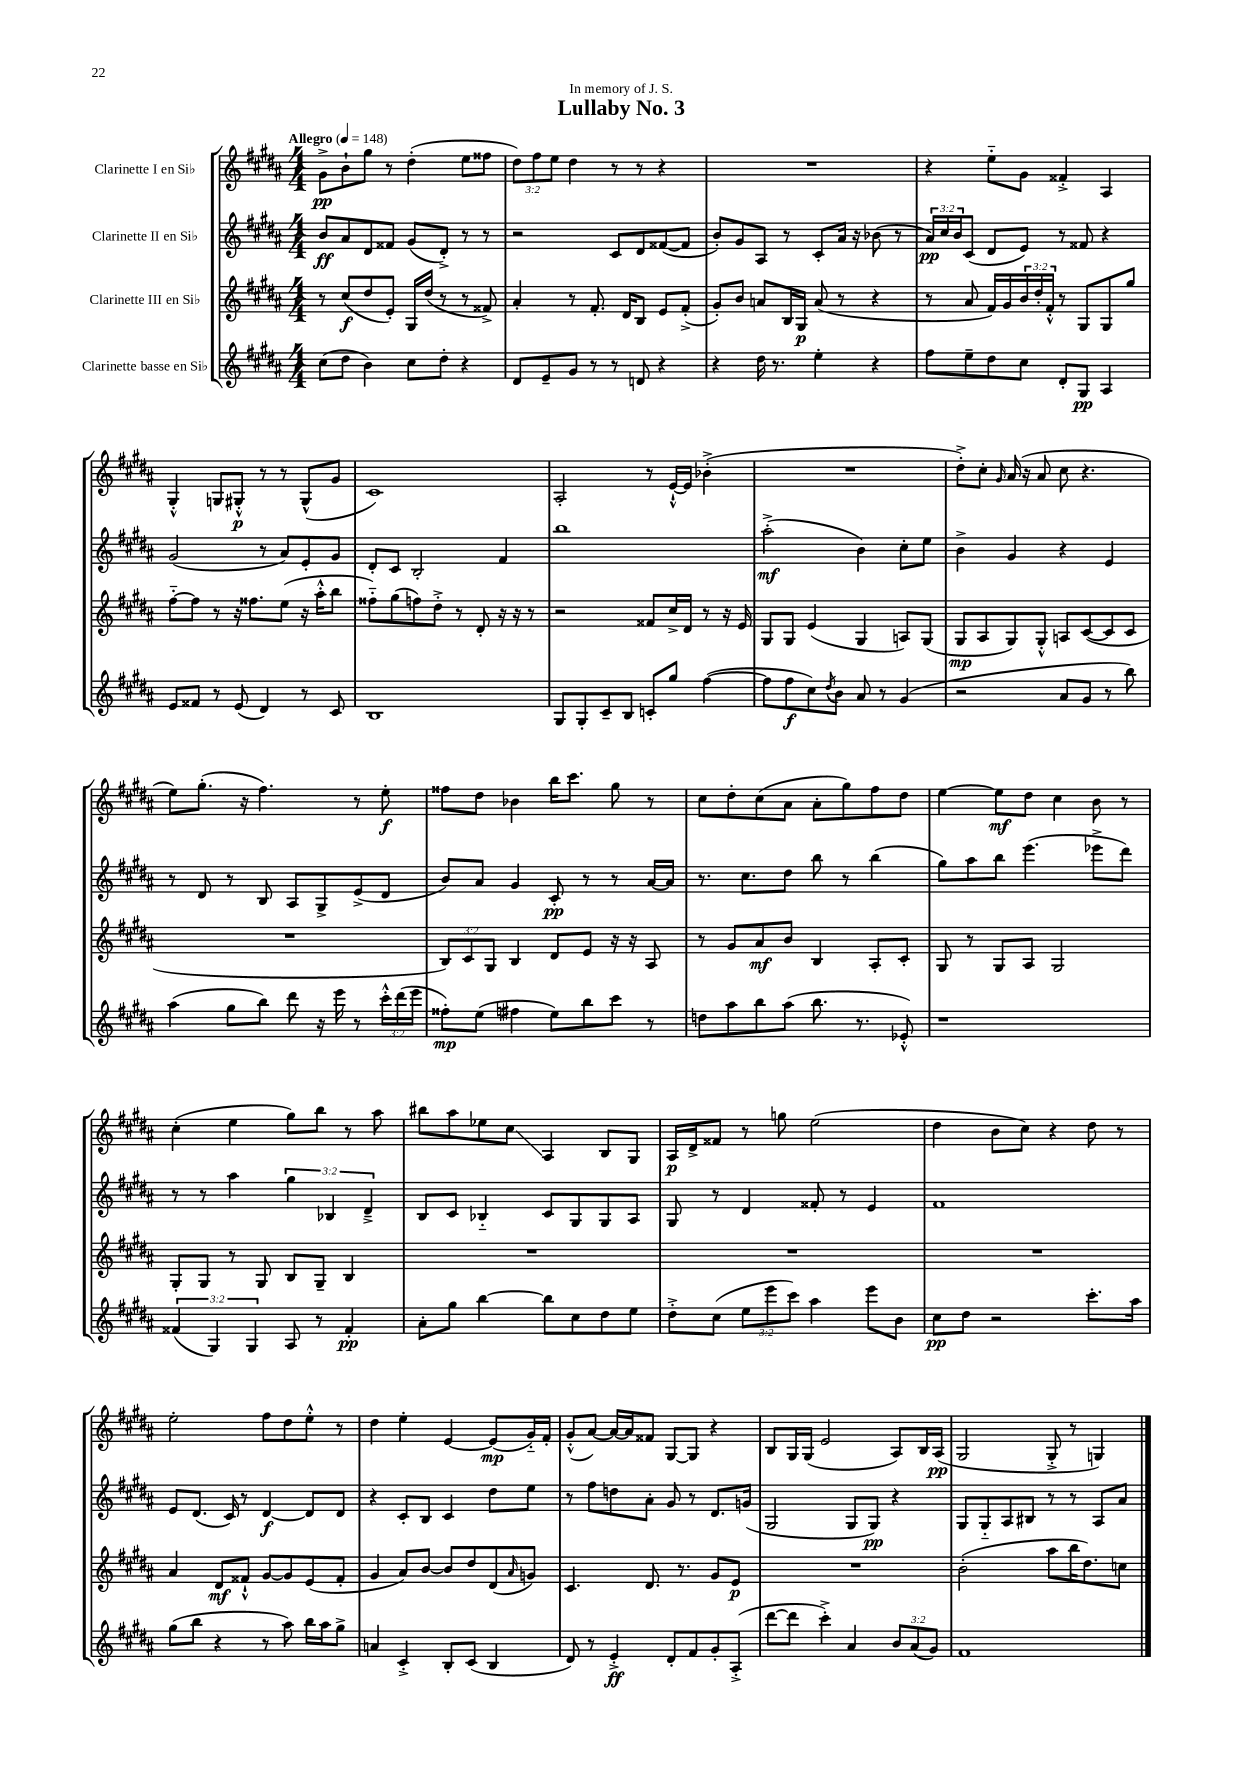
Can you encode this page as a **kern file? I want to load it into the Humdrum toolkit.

**kern	**kern	**kern	**kern
*staff4	*staff3	*staff2	*staff1
*clefG2	*clefG2	*clefG2	*clefG2
*k[f#c#g#d#a#]	*k[f#c#g#d#a#]	*k[f#c#g#d#a#]	*k[f#c#g#d#a#]
*M4/4	*M4/4	*M4/4	*M4/4
*MM148	*MM148	*MM148	*MM148
(8cc#\L	8r	8b/L	8g#^\L
8dd#\J	(8cc#/L	8a#/	8b`\
4b\)	8dd#/	8d#/	8gg#\J
.	8e'/J)	8f##/J	8r
8cc#\L	16G#/LL	(8g#/L	(4dd#'\
.	(16dd#/JJ	.	.
8dd#'\J	8r	8d#'^/J)	.
4r	8r	8r	8ee\L
.	8f##^/)	8r	8ff##\J
=	=	=	=
8d#/L	4a#'/	2r	12dd#\L)
.	.	.	12ff#\
8e~/	.	.	.
.	.	.	12ee\J
8g#/J	8r	.	4dd#\
8r	8.f#'/	.	.
8r	.	8c#/L	8r
.	16d#/LK	.	.
8d/	8B/J	8d#/	8r
4r	8e/L	([8f##/	4r
.	(8f#'^/J	8f##/]J	.
=	=	=	=
4r	8g#'/L)	8b'/L)	1r
.	8b/J	8g#/	.
16dd#\	8a/L	8A#/J	.
8.r	.	.	.
.	16B/L	8r	.
.	16G#/JJ	.	.
4ee'\	(8a/	8c#'/L	.
.	8r	16a#/Jk	.
.	.	16r	.
4r	4r	(8b-\	.
.	.	8r	.
=	=	=	=
8ff#\L	8r	24a#/LL)	4r
.	.	24cc#/	.
.	.	24b/J	.
8ee~\	8a#/	(8c#/J	.
8dd#\	16f#/LL)	8d#/L	8ee'~\L
.	16g#/	.	.
8cc#\J	24b/	8e/J)	8g#\J
.	24dd#'/	.	.
.	24f#'^^/JJ	.	.
8d#'/L	8r	8r	4f##'^/
8G#/J	8G#/L	8f##/	.
4A#/	8G#/	4r	4A#/
.	8gg#/J	.	.
=	=	=	=
8e/L	[8ff#'~\L	(2g#/	4G#'^^/
8f##/J	8ff#\]J	.	.
8r	8r	.	8G/L
(8e/	16r	.	8G#'^^/J
.	8.ff##\L	.	.
4d#/)	.	8r	8r
.	(8ee\J	8a#/L)	8r
8r	16r	8e'/	(8G#^^/L
.	16aa#'^^\LK	.	.
8c#/	8bb\J	8g#/J	8g#/J
=	=	=	=
1B	8ff##'~\L)	8d#'/L	1c#)
.	(8gg#\	8c#/J	.
.	8ff\)	2B'/	.
.	8dd#'^\J	.	.
.	8r	.	.
.	8d#'/	.	.
.	16r	4f#/	.
.	16r	.	.
.	8r	.	.
=	=	=	=
8G#/L	2r	1bb	2A#'/
8G#'/	.	.	.
8c#~/	.	.	.
8B/J	.	.	.
8c'/L	8f##/L	.	8r
8gg#/J	16cc#^/L	.	[16e`^^/LL
.	16d#/JJ	.	16e/]JJ
([4ff#\	8r	.	(4b-'^\
.	16r	.	.
.	16e/	.	.
=	=	=	=
8ff#\]L	8G#/L	(2aa#'^\	1r
8ff#\	8G#/J	.	.
8cc#\)	(4e/	.	.
8qdd#/	.	.	.
8b\J	.	.	.
8a#/	4G#/	4b\)	.
8r	.	.	.
(4g#/	8A/L)	8cc#'\L	.
.	(8G#/J	8ee\J	.
=	=	=	=
2r	8G#/L	4b^\	8dd#'^\L)
.	8A#/	.	8cc#'\J
.	.	.	16qqg#/
.	8G#/)	4g#/	(16a#/
.	.	.	16r
.	8G#'^^/J	.	8a#/
8a#/L	8A/L	4r	8cc#\
8g#/J	([8c#/	.	4.r
8r	8c#/]	4e/	.
8bb\)	8c#/J	.	.
=	=	=	=
(4aa#\	1r	8r	8ee\L)
.	.	8d#/	(8.gg#'\J
8gg#\L	.	8r	.
.	.	.	16r
8bb\J)	.	8B/	4.ff#\)
8ddd#\	.	8A#/L	.
16r	.	8G#^/	.
16eee\	.	.	.
8r	.	(8e^/	8r
24ccc#'^^\LL	.	8d#/J	8ee'\
(24ddd#\	.	.	.
24eee\JJ	.	.	.
=	=	=	=
8ff##'\L)	12B/L)	8b/L)	8ff##\L
.	12c#/	.	.
(8ee\J	.	8a#/J	8dd#\J
.	12G#/J	.	.
4ff#\	4B/	4g#/	4b-\
8ee\L)	8d#/L	8c#'/	16bb\LK
.	.	.	8.ccc#\J
8bb\	8e/J	8r	.
8ccc#\J	16r	8r	8gg#\
.	16r	.	.
8r	8A#/	[16a#/LL	8r
.	.	16a#/]JJ	.
=	=	=	=
8dd\L	8r	8.r	8cc#\L
8aa#\	8g#/L	.	8dd#'\
.	.	8.cc#\L	.
8bb\	8a#/	.	(8cc#\
(8aa#\J	8b/J	8dd#\J	8a#\J
8.bb\	4B/	8bb\	8a#'\L
.	.	8r	8gg#\)
8.r	.	.	.
.	8A#'/L	(4bb\	8ff#\
8e-'^^/)	8c#'/J	.	8dd#\J
=	=	=	=
1r	8G#/	8gg#\L)	[4ee\
.	8r	8aa#\	.
.	8G#/L	8bb\J	8ee\]L
.	8A#/J	(4.eee\	8dd#\J
.	2G#/	.	4cc#\
.	.	8eee-^\L	8b\
.	.	8ddd#\J)	8r
=	=	=	=
(6f##/	8G#'/L	8r	(4cc#'\
.	8G#/J	8r	.
6G#/)	.	.	.
.	8r	4aa#\	4ee\
6G#/	.	.	.
.	8G#/	.	.
8A#/	8B/L	6gg#\	8gg#\L)
8r	8G#~/J	.	8bb\J
.	.	6B-/	.
4f##'/	4B/	.	8r
.	.	6d#~^/	.
.	.	.	8aa#\
=	=	=	=
8a#'\L	1r	8B/L	8bb#\L
8gg#\J	.	8c#/J	8aa#\
[4bb\	.	4B-'~/	8ee-\
.	.	.	8cc#\J
8bb\]L	.	8c#/L	4A#/
8cc#\	.	8G#/	.
8dd#\	.	8G#/	8B/L
8ee\J	.	8A#/J	8G#/J
=	=	=	=
8dd#'^\L	1r	8G#/	16A#/LL
.	.	.	16d#^/J
(8cc#\J	.	8r	8f##/J
12ee\L	.	4d#/	8r
12eee\	.	.	.
.	.	.	8gg\
12ccc#\J)	.	.	.
4aa#\	.	8f##'/	(2ee\
.	.	8r	.
8eee\L	.	4e/	.
8b\J	.	.	.
=	=	=	=
8cc#\L	1r	1f#	4dd#\
8dd#\J	.	.	.
2r	.	.	8b\L
.	.	.	8cc#\J)
.	.	.	4r
8.ccc#'\L	.	.	8dd#\
.	.	.	8r
16aa#\Jk	.	.	.
=	=	=	=
(8gg#\L	4a#/	8e/L	2ee'\
8bb\J	.	(8.d#/J	.
4r	8d#/L	.	.
.	.	16c#/)	.
.	8f##`^^/J	8r	.
8r	[8g#/L	[4d#/	8ff#\L
8aa#\)	8g#/]	.	8dd#\
16bb\LL	(8e/	8d#/]L	8ee'^^\J
16aa#\J	.	.	.
8gg#^\J	8f##'/J	8d#/J	8r
=	=	=	=
4a/	4g#/	4r	4dd#\
4c#'^/	8a#/L)	8c#'/L	4ee'\
.	[8b/J	8B/J	.
8B'/L	8b/]L	4c#/	[4e/
(8c#/J	8dd#/	.	.
4B/	(8d#/	8dd#\L	(8e/]L
.	16qqa#/	.	.
.	8g/J)	8ee\J	16g#'~/L)
.	.	.	16f#'/JJ
=	=	=	=
8d#/)	4.c#/	8r	(8g#'^^/L
8r	.	8ff#\L	[8a#/J)
4e'^/	.	8dd\	16a#/_LL
.	.	.	16a#/]J
.	8.d#/	8a#'\J	8f##/J
8d#'/L	.	8g#/	[8G#/L
.	8.r	.	.
8f#/	.	8r	8G#/]J
8g#'/	8g#/L	8.d#/L	4r
(8A#'^/J	8e/J	.	.
.	.	(16g/Jk	.
=	=	=	=
[8ddd#\L	1r	2G#/	8B/L
8ddd#\]J	.	.	16G#/L
.	.	.	(16G#/JJ
4ccc#'^\)	.	.	2e/
4a#/	.	8G#/L	.
.	.	8G#/J)	.
12b/L	.	4r	8A#/L)
(12a#/	.	.	.
.	.	.	16B/L
12g#/J)	.	.	.
.	.	.	(16A#/JJ
=	=	=	=
1f#	(2b'\	8G#/L	2G#/
.	.	8G#'~/	.
.	.	8A#/	.
.	.	8B#/J	.
.	8aa#\L	8r	8G#'^/
.	16bb\K	8r	8r
.	8.dd#\)	.	.
.	.	8A#/L	4G/)
.	8cc\J	8a#/J	.
==	==	==	==
*-	*-	*-	*-
